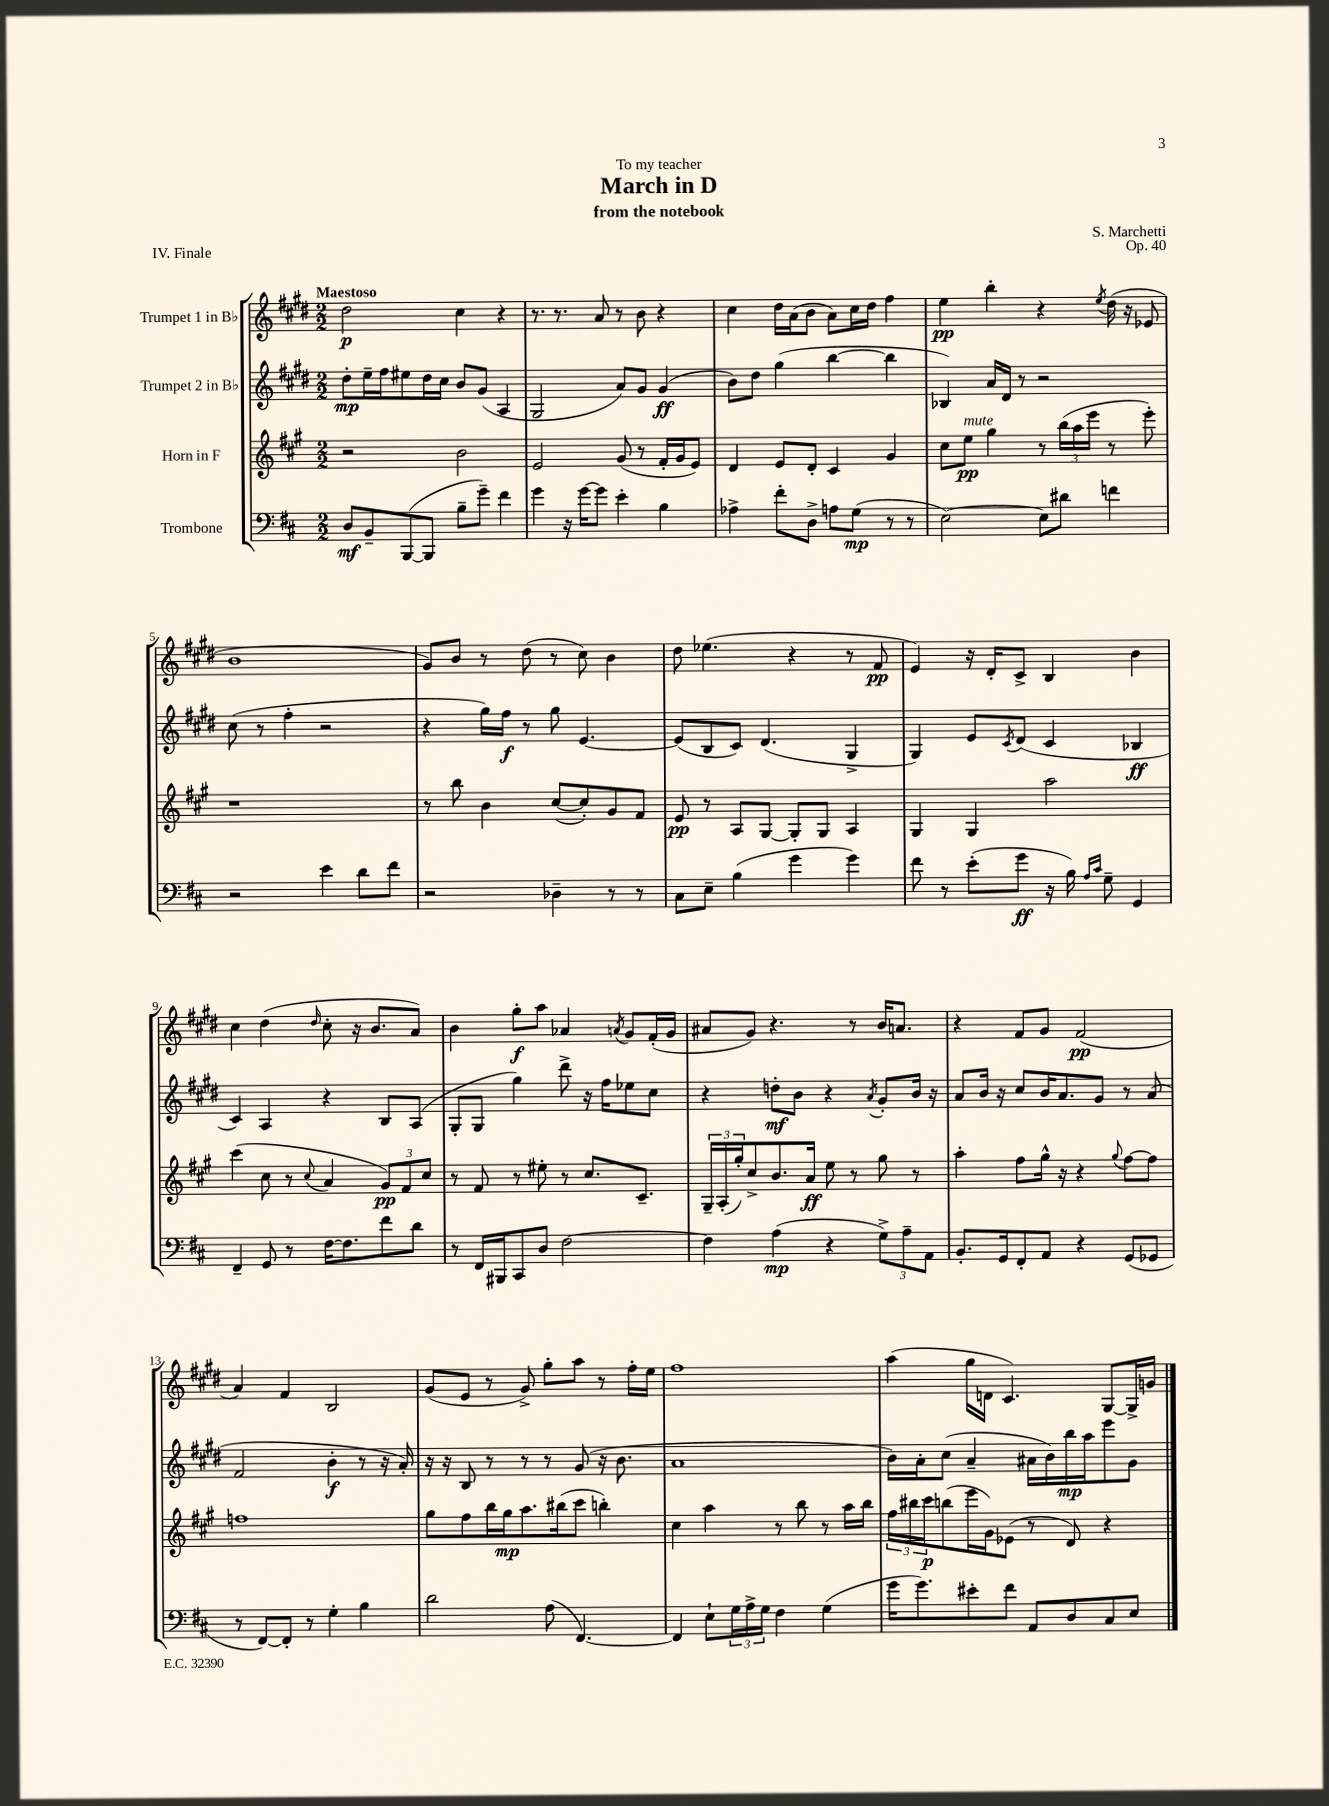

**kern	**kern	**kern	**kern
*staff4	*staff3	*staff2	*staff1
*clefF4	*clefG2	*clefG2	*clefG2
*k[f#c#]	*k[f#c#g#]	*k[f#c#g#d#]	*k[f#c#g#d#]
*M2/2	*M2/2	*M2/2	*M2/2
8D/L	2r	8dd#'\L	2dd#\
8BB~/	.	16ee~\L	.
.	.	16ff#\J	.
([8BBB/	.	8ee#\	.
8BBB/]J	.	16dd#\L	.
.	.	16cc#\JJ	.
8B~\L	2b\	8b/L	4cc#\
8g~\J)	.	(8g#/J	.
4f#\	.	4A/	4r
=	=	=	=
4g\	2e/	2G#/	8.r
.	.	.	8.r
16r	.	.	.
[16g\LK	.	.	.
8g\]J	.	.	8a/
4e'\	(8g#/	8a/L)	8r
.	8r	8g#/J	8b\
4B\	16f#'/LL	(4g#/	4r
.	16g#/J	.	.
.	8e/J)	.	.
=	=	=	=
4A-^\	4d/	8b\L)	4cc#\
.	.	8dd#\J	.
8f#'\L	8e/L	(4gg#\	16dd#\LL
.	.	.	(16a\J
8D^\J	8d'/J	.	8b\J
8A\L	4c#/	[4bb\	8a\L)
(8G\J	.	.	16cc#\L
.	.	.	16dd#\JJ
8r	4g#/	4bb\]	4ff#\
8r	.	.	.
=	=	=	=
[2E\)	8cc#\L	4B-/)	4ee\
.	8ee\J	.	.
.	4gg#\	16a/LL	4bb'\
.	.	16d#/JJ	.
.	.	8r	.
8E\]L	8r	2r	4r
8d#\J	(24bb\LL	.	.
.	24aa\	.	.
.	24eee\JJ	.	.
.	.	.	8qee/
4f\	8r	.	(16dd#\
.	.	.	16r
.	8eee'\)	.	8e-/
=	=	=	=
2r	1r	(8cc#\	1b
.	.	8r	.
.	.	4ff#'\	.
4e\	.	2r	.
8d\L	.	.	.
8f#\J	.	.	.
=	=	=	=
2r	8r	4r	8g#/L)
.	8bb\	.	8b/J
.	4b\	16gg#\LL)	8r
.	.	16ff#\JJ	.
.	.	8r	(8dd#\
4D-~\	([8cc#/L	8gg#\	8r
.	8cc#'/])	[4.e/	8cc#\)
8r	8g#/	.	4b\
8r	8f#/J	.	.
=	=	=	=
8C#\L	8e/	(8e/]L	8dd#\
8E~\J	8r	8B/	(4.ee-\
(4B\	8A/L	8c#/J)	.
.	[8G#/J	(4.d#/	.
4g\	8G#'/]L	.	4r
.	8G#/J	.	.
4g\)	4A/	4G#^/	8r
.	.	.	8f#/
=	=	=	=
8f#\	4G#/	4G#/)	4e/)
8r	.	.	.
(8e'\L	4G#/	8e/L	16r
.	.	.	16d#'/LK
.	.	8qc#/	.
8g\J	.	(8d#/J	8c#^/J
16r	2aa\	4c#/	4B/
16B\)	.	.	.
16qqA/LL	.	.	.
16qqc#/JJ	.	.	.
8G~\	.	.	.
4GG/	.	4B-/	4b\
=	=	=	=
4FF#~/	(4ccc#\	4c#/)	4cc#\
8GG/	8cc#\	4A/	(4dd#\
8r	8r	.	.
.	8qqcc#/	.	16qqdd#/
[16F#\LK	4a/	4r	8cc#'\
8.F#\]	.	.	.
.	.	.	16r
.	.	.	8.b/L
8f#\	12g#/L)	8B/L	.
.	12f#/	.	.
8d\J	.	(8A/J	8a/J)
.	12cc#/J	.	.
=	=	=	=
8r	8r	8G#'/L	4b\
16FF#/LL	8f#/	8G#/J	.
16BBB#/J	.	.	.
8CC#/	8r	4gg#\)	8gg#'\L
8D/J	8ee#'\	.	8aa\J
[2F#\	8r	8ddd#^\	4a-/
.	8.cc#/L	16r	.
.	.	16ff#\LK	.
.	.	.	8qa/
.	.	8ee-\	8g#/L
.	8.c#~/J	.	.
.	.	8cc#\J	(16f#'/L
.	.	.	16g#/JJ
=	=	=	=
4F#\]	24G#~/LL	4r	8a#/L
.	(24A'/	.	.
.	24gg#'/J)	.	.
.	8cc#^/	.	8g#/J)
(4A\	8.b/	8dd'\L	4.r
.	.	8b\J	.
.	16a/Jk	.	.
4r	8ee\	4r	.
.	8r	.	8r
.	.	8qa/	.
12G^\L)	8gg#\	8g#'/L	16b/LK
.	.	.	8.a/J
12A~\	.	.	.
.	8r	16b/Jk	.
12AA\J	.	.	.
.	.	16r	.
=	=	=	=
8.BB'/L	4aa'\	8a/L	4r
.	.	16b/Jk	.
16GG/k	.	16r	.
8FF#'/	8ff#\L	8cc#/L	8f#/L
8AA/J	16gg#^^\Jk	16b/K	8g#/J
.	16r	8.a/	.
4r	4r	.	(2f#/
.	.	8g#/J	.
.	8qqgg#/	.	.
(8GG/L	[8ff#\L	8r	.
8GG-/J	8ff#\]J	(8a/	.
=	=	=	=
8r	1ff	2f#/	4a/)
[8FF#/L)	.	.	.
8FF#'/]J	.	.	4f#/
8r	.	.	.
4G'\	.	4b'\	2B/
4B\	.	8r	.
.	.	16r	.
.	.	16a'/)	.
=	=	=	=
2d\	8gg#\L	16r	(8g#/L
.	.	16r	.
.	8ff#\	8B/	8e/J
.	16bb\L	8r	8r
.	16gg#\J	.	.
.	8.aa\	8r	8g#^/)
(8A\	.	8r	8gg#'\L
.	(16bb#\k	.	.
[4.FF#/)	8ccc#\J	(8g#/	8aa\J
.	4bb'\)	16r	8r
.	.	8.b\	.
.	.	.	16ff#'\LL
.	.	.	16ee\JJ
=	=	=	=
4FF#/]	4cc#\	1a	1ff#
8E`\L	4aa\	.	.
24G\L	.	.	.
24A^\	.	.	.
24G\JJ	.	.	.
4F#\	8r	.	.
.	8bb\	.	.
(4G\	8r	.	.
.	16aa\LL	.	.
.	16bb\JJ	.	.
=	=	=	=
16g\LK	24ff#\LL	16b\LL)	(4aa\
.	24bb#\	.	.
8.g\)	.	16a'\J	.
.	24ccc#\J	.	.
.	(8bb\	(8cc#\J	.
8e#'\	16eee\L	4a~/	16gg#\LL
.	16g#\J)	.	16d\JJ
8f#\J	(8e-\J	.	4.c#/)
8AA/L	8r	16a#\LL	.
.	.	16b\)	.
8D/	8d/)	16bb\	.
.	.	16aa\J	.
8C#/	4r	8eee\	[8G#/L
8E/J	.	8g#\J	16G#^/]L
.	.	.	16g/JJ
==	==	==	==
*-	*-	*-	*-
